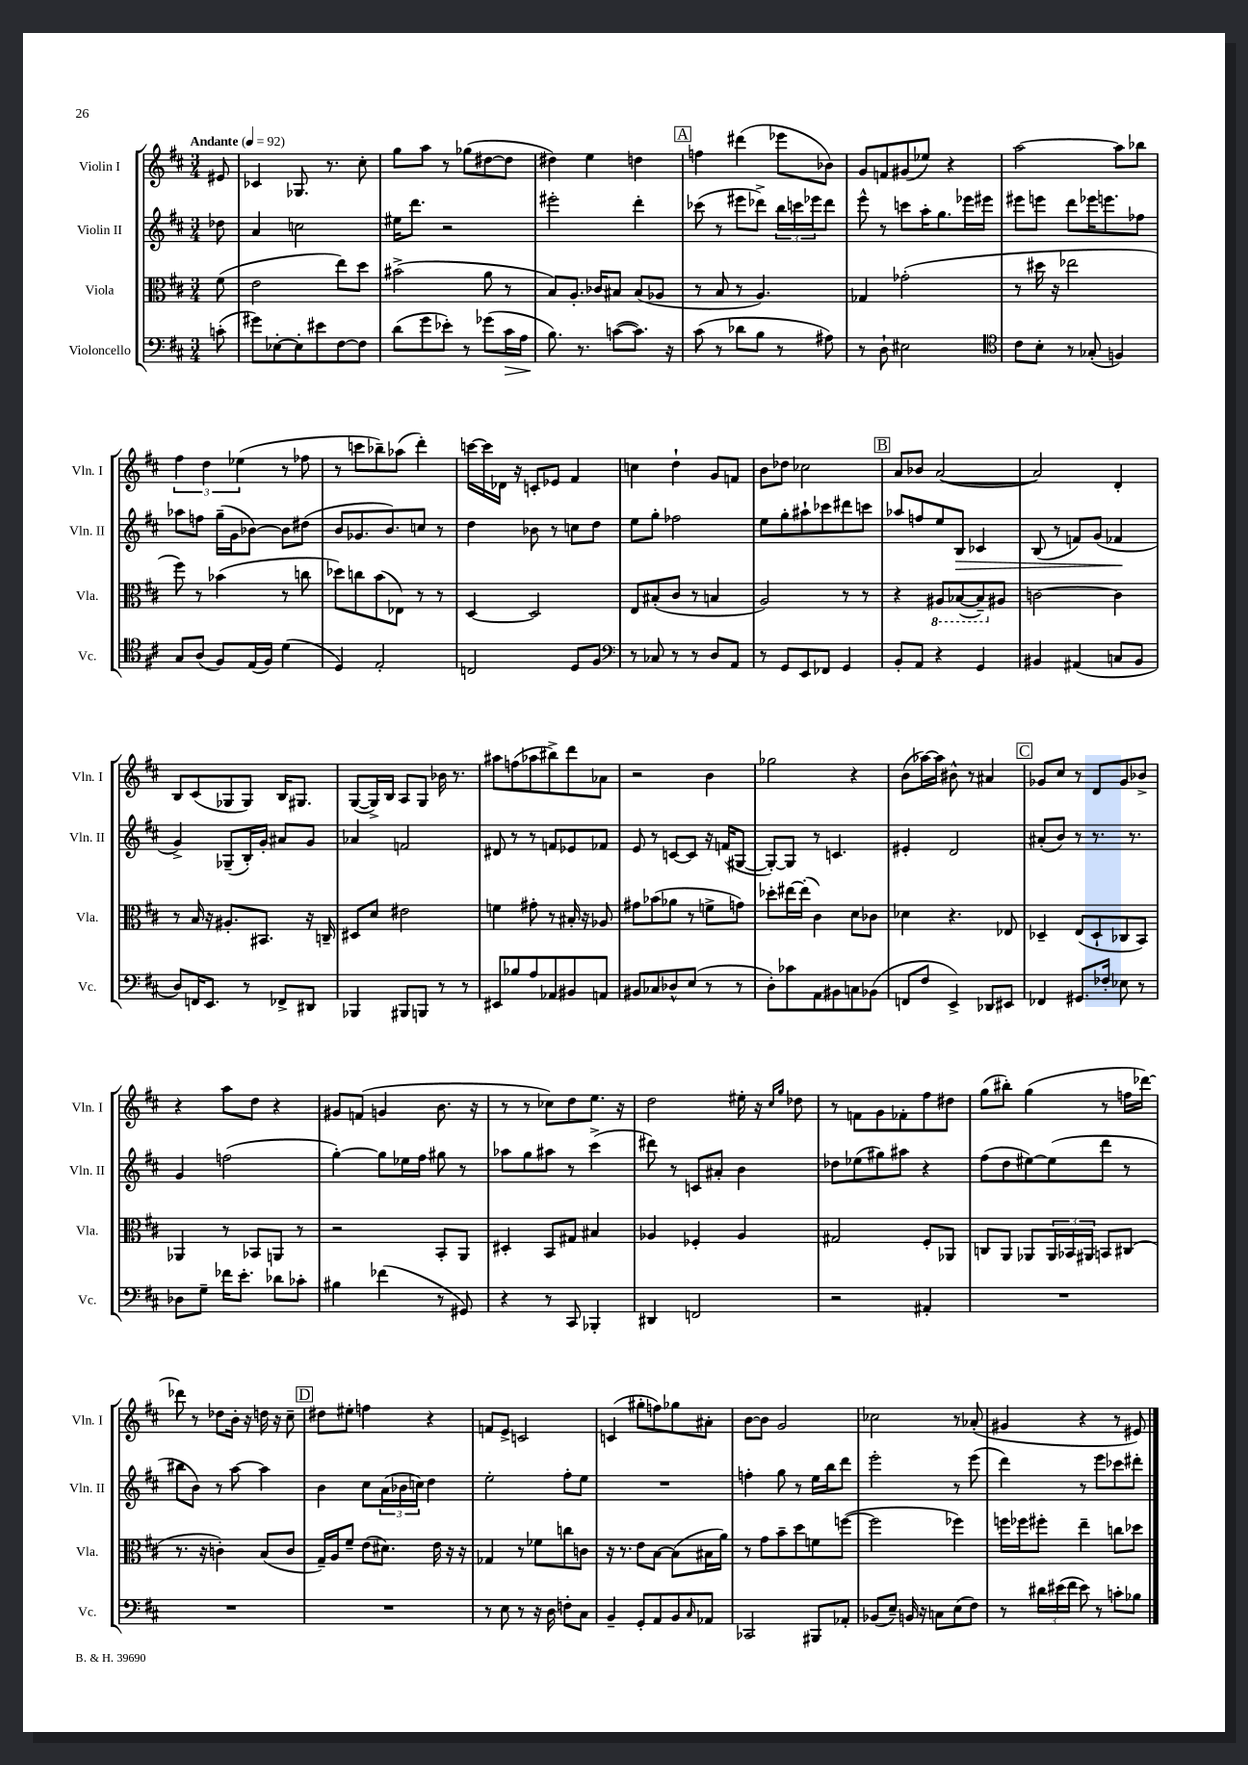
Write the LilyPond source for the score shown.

<<
\new StaffGroup <<
\new Staff = "s0" \with { instrumentName = "Violin I" shortInstrumentName = "Vln. I" } {
    \clef treble \key d \major \numericTimeSignature \time 3/4 \partial 8 \tempo "Andante" 4 = 92
    eis'8 |
    ces'4 ges8. r8. cis''8-. |
    g''8 a''8 r8 ges''8( dis''8~ dis''8 |
    dis''4) e''4 d''4 |
    \mark \markup { \box "A" } f''4 dis'''4( ees'''8 bes'8) |
    g'8 f'8 gis'8( ees''8) r4 |
    a''2~ a''8 bes''8 |
    \tuplet 3/2 { fis''4 d''4 ees''4( } r8 fes''8 |
    r8 c'''8 bes''8--) aes''8( d'''4-.) |
    c'''16~ c'''16 des'16 r16 c'8-. ees'8 fis'4 |
    c''4 d''4-! g'8 f'8 |
    b'8 des''8 ces''2 |
    \mark \markup { \box "B" } a'8 bes'8 a'2~( |
    a'2) d'4-. |
    b8 cis'8( ges8 ges8) b16 gis8. |
    g8~( g16->) b16 a8 g8 bes'16 r8. |
    ais''8 f''8( aes''8 bis''8->) d'''8 aes'8 |
    r2 b'4 |
    ges''2 r4 |
    b'8( aes''16~) aes''16 bis'8-^ r8 ais'4 |
    \mark \markup { \box "C" } ges'8 cis''8 r8 d'8 ges'8 bes'8-> |
    r4 a''8 d''8 r4 |
    gis'8 f'8( g'4 b'8. r16 |
    r8 r8 ces''8) d''8 e''8. r16 |
    d''2 eis''16-. r16 \grace { cis''16 g''16 } des''8 |
    r8 f'8 g'8 fes'8-. fis''8 dis''8 |
    g''8( bis''8-.) g''4( r8 f''16 des'''16~) |
    des'''8 r8 des''8 b'16-. r16 d''16 r16 cis''8-- |
    \mark \markup { \box "D" } dis''8 eis''8-. f''4 r4 |
    f'8 e'8-> c'2 |
    c'4( gis''8-. f''8) ges''8 ais'8-. |
    b'8~ b'8 g'2 |
    ces''2 r8 aes'8-.( |
    gis'4 r4 r8 eis'8) \bar "|." |
}
\new Staff = "s1" \with { instrumentName = "Violin II" shortInstrumentName = "Vln. II" } {
    \clef treble \key d \major \numericTimeSignature \time 3/4 \partial 8
    des''8 |
    a'4 c''2 |
    eis''16 d'''8. r2 |
    eis'''2-. d'''4-. |
    \mark \markup { \box "A" } ces'''8( r8 eis'''8 des'''8->) \tuplet 3/2 { b''16 c'''16 ees'''16 } des'''8 |
    e'''8-^ r8 c'''8 a''16-. g''8. ees'''16 eis'''16 |
    eis'''8 e'''8 d'''8 ees'''16 e'''8. fes''8 |
    aes''8 f''8 g''16--( g'16 bes'8~) bes'8 dis''8( |
    b'8 ges'8. b'8.) c''8 r8 |
    d''4 bes'8 r8 c''8 d''8 |
    e''8 g''8-. fes''2 |
    e''8 g''8-. ais''8-! ces'''8 dis'''8 c'''8 |
    \mark \markup { \box "B" } aes''8 f''8 e''8 b8\> ces'4 |
    b8( r8 f'8) g'8( fes'4\! |
    g'4->) ges8--( b16-.) g'16-. ais'8 g'8 |
    aes'4 f'2 |
    dis'8 r8 r8 f'8 ees'8 fes'8 |
    e'8 r8 c'8~ c'8 r16 f'16( gis8~ |
    gis8~-.) gis8 r8 c'4. |
    eis'4-. d'2 |
    \mark \markup { \box "C" } ais'8-.( b'8) r8 r8. r8. |
    g'4 f''2( |
    g''4~-.) g''8 ees''16 fis''16 gis''8 r8 |
    aes''8 g''8 ais''8 r8 cis'''4->( |
    dis'''8) r8 c'8 ais'8-. b'4 |
    des''8 ees''8( gis''8) ais''8 r4 |
    fis''8( d''8 eis''8~) eis''8( d'''8 r8 |
    bis''8 b'8) r8 a''8~ a''4 |
    \mark \markup { \box "D" } b'4 cis''8 \tuplet 3/2 { a'16( bes'16 c''16) } d''4 |
    e''2-. fis''8-. e''8 |
    R2. |
    f''4-. g''8 r8 e''16 b''16 d'''8 |
    e'''2-. r8 e'''8( |
    d'''4) r8 e'''8 ces'''8 dis'''8-. \bar "|." |
}
\new Staff = "s2" \with { instrumentName = "Viola" shortInstrumentName = "Vla." } {
    \clef alto \key d \major \numericTimeSignature \time 3/4 \partial 8
    fis'8( |
    e'2 e''8) d''8 |
    bis'2->( a'8 r8 |
    b8) a8.-. ces'16 bis8 bis8( aes8 |
    \mark \markup { \box "A" } r8 b8 r8 a4.) |
    ges4 ges'2-.( |
    r8 dis''16 r16 ees''2 |
    fis''8) r8 bes'4( r8 c''8 |
    des''8) c''8 b'8( ees8) r8 r8 |
    d4~ d2 |
    e8 bis8-.( cis'8 r8 b4 |
    a2) r8 r8 |
    \mark \markup { \box "B" } r4 \ottava #-1 ais,8 bes,8~( bes,8--) \ottava #0 ais8 |
    c'2~ c'4 |
    r8 b16 r16 ais8.-. bis,8. r16 c16-- |
    dis8 d'8 eis'2 |
    f'4 gis'8-. r8 bis16-. r16 aes8 |
    gis'8 bes'8( aes'8 r8 f'8-> g'8) |
    des''8-. eis''16~ eis''16-.( cis'4) d'8 ces'8 |
    des'4 r4. ees8 |
    \mark \markup { \box "C" } des4-- e8( des8-! ces8 b,8) |
    aes,4 r8 bes,8 a,8 r8 |
    r2 b,8-. a,8 |
    dis4-. b,8 gis8 bis4 |
    aes4 fes4-. aes4 |
    gis2 fis8-. aes,8 |
    c8 a,8 aes,8 \tuplet 3/2 { aes,16 bes,16 ais,16 } b,8 cis8( |
    r8. r16 c'4-.) b8( c'8 |
    \mark \markup { \box "D" } g16--) a16 fis'8-- e'8( dis'8.) e'16 r16 r16 |
    ges4 r8 fes'8 c''8 c'8 |
    r16 r8. e'8 b8~ b8( bis16 a'16) |
    r8 g'8 b'8-- d''8 f'8 f''8~( |
    f''2 fes''4) |
    f''16 fes''16 fis''8-. e''4-- c''8 des''8 \bar "|." |
}
\new Staff = "s3" \with { instrumentName = "Violoncello" shortInstrumentName = "Vc." } {
    \clef bass \key d \major \numericTimeSignature \time 3/4 \partial 8
    c'8-.( |
    gis'8) ees8~-. ees8-. eis'8 fis8~ fis8 |
    d'8( g'8 ees'8-.) r8 ges'8( cis'16\> a16 |
    b8.\!) r8. c'8~( c'8.) r16 |
    \mark \markup { \box "A" } cis'8( r8 des'8 b8 r8 ais8) |
    r8 d8-! eis2 |
    \clef tenor cis'8 b8-. r8 ges8-.( f4) |
    g8 a8( fis8) e16( fis16) d'4( |
    d4) e2-. |
    c2 d8 fis8 |
    \clef bass r8 ces8 r8 r8 d8 a,8 |
    r8 g,8 e,8 fes,8 g,4 |
    \mark \markup { \box "B" } b,8-. a,8 r4 g,4 |
    bis,4 ais,4( c8 bis,8 |
    d8) f,16 e,8. r8 fes,8-> dis,8 |
    bes,,4 bis,,8 b,,8 r8 r8 |
    eis,8 bes8 a8 aes,8 bis,8 a,8 |
    bis,8 ces8 des8-^ e8( r8 r8 |
    d8-.) ces'8 a,8 bis,8 c8 bes,8( |
    f,8 fis8 e,4->) des,8 eis,8 |
    \mark \markup { \box "C" } fes,4 gis,8. fes16-. ees8 r8 |
    des8 g8-- fes'16 e'8.-. des'8 ces'8-. |
    bis4 fes'4( r8 gis,8) |
    r4 r8 cis,8 bes,,4-. |
    dis,4 f,2 |
    r2 ais,4-. |
    R2. |
    R2. |
    \mark \markup { \box "D" } R2. |
    r8 e8 r8 r16 d16 f8-. cis8 |
    b,4-- g,8-. a,8 b,8 \grace { cis16 } aes,8 |
    ces,2 bis,,8 aes,8-. |
    bes,8( e8--) b,16 r16 c8 e8( fis8) |
    r8 \tuplet 3/2 { dis'16 eis'16( fis'16 } eis'8) r8 c'8-. bes8 \bar "|." |
}
>>
>>
\layout { \context { \Score \remove "Bar_number_engraver" } }
